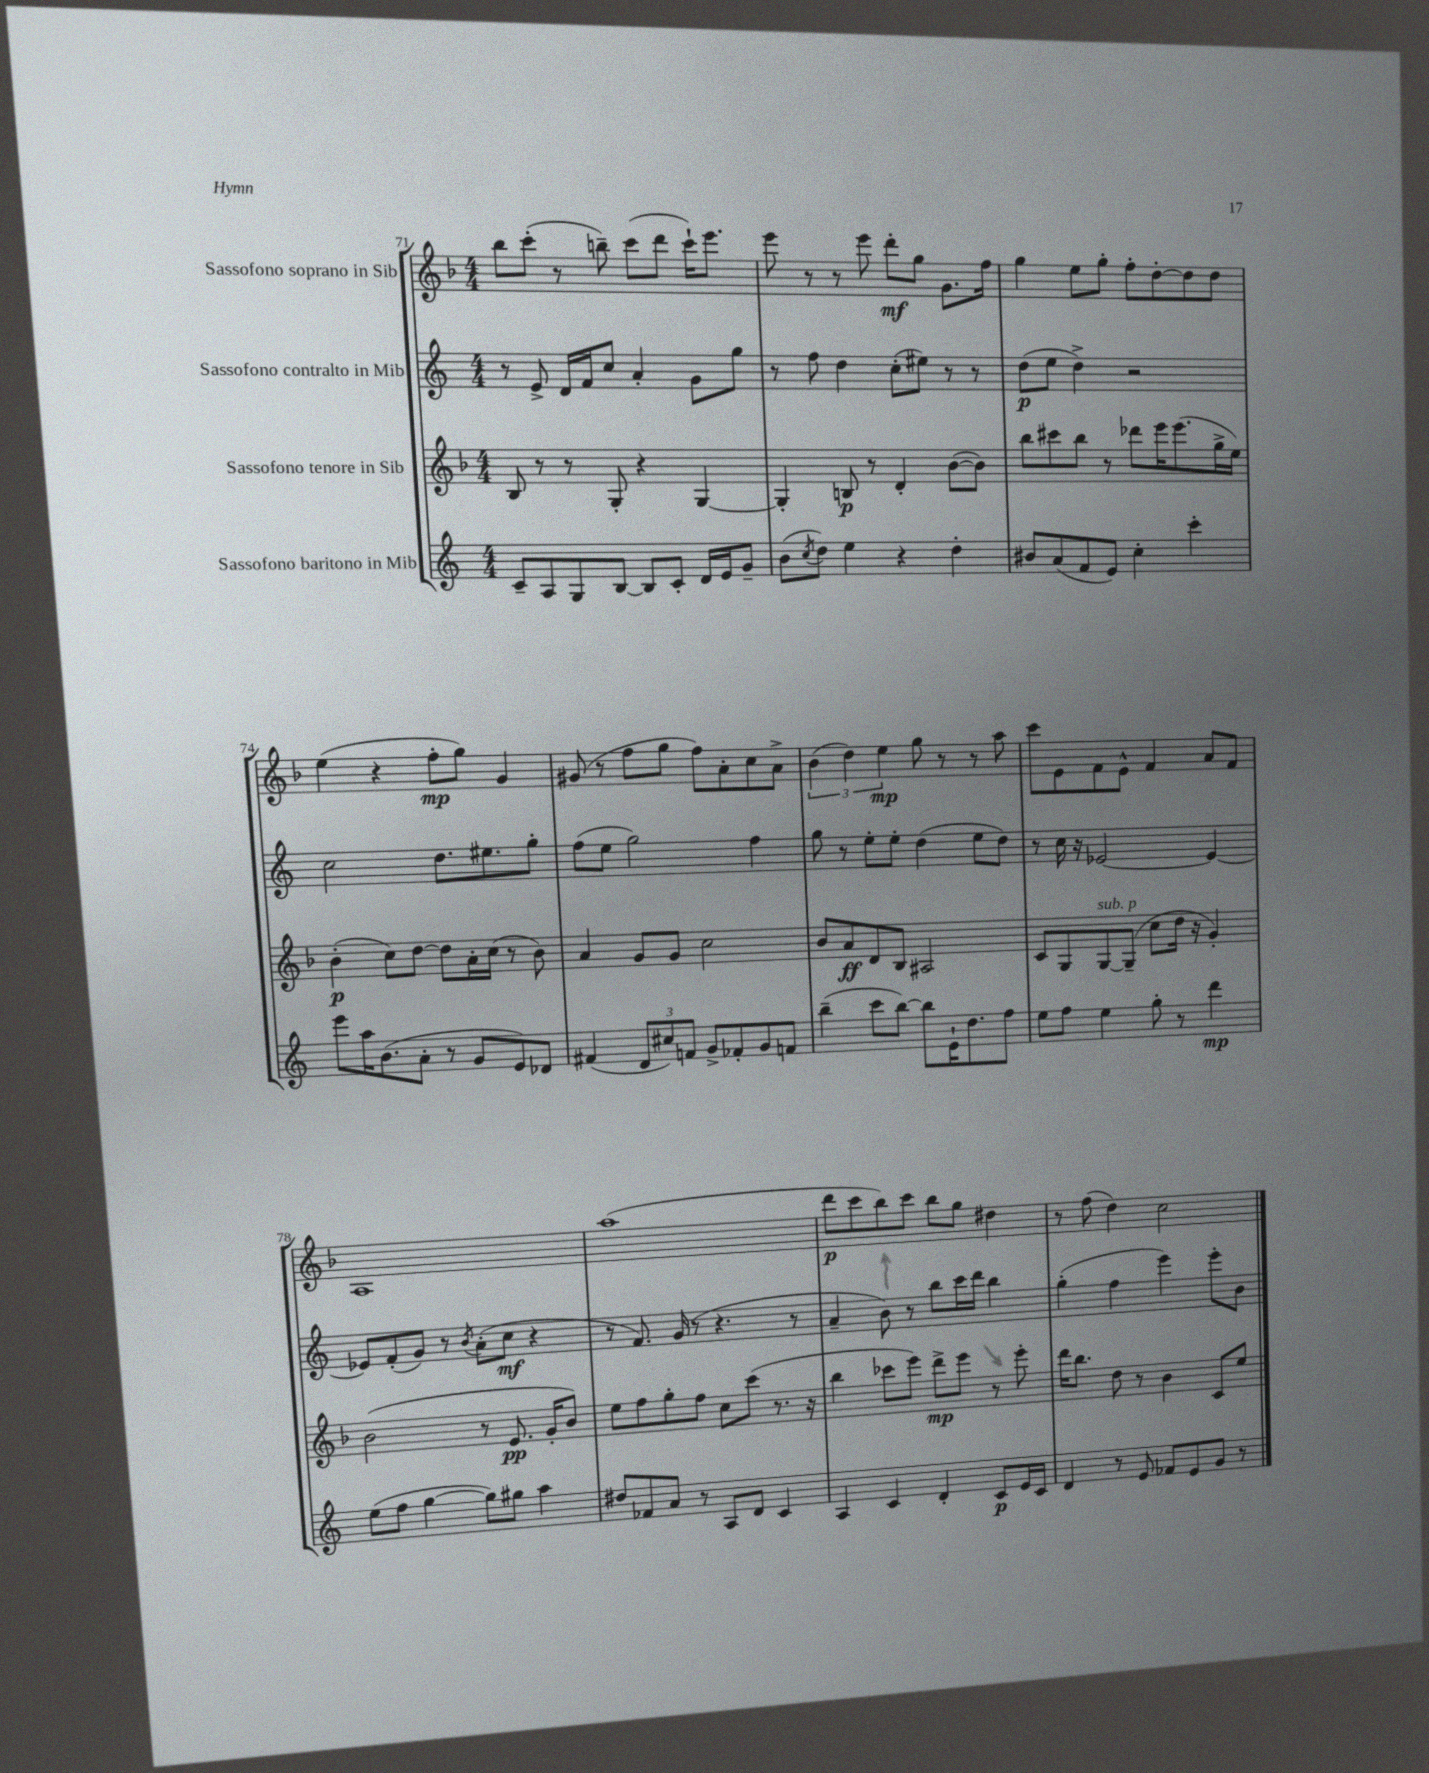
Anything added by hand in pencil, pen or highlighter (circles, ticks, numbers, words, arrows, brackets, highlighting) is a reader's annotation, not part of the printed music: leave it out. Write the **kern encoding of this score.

**kern	**dynam	**kern	**dynam	**kern	**dynam	**kern	**dynam
*part4	*part4	*part3	*part3	*part2	*part2	*part1	*part1
*staff4	*staff4	*staff3	*staff3	*staff2	*staff2	*staff1	*staff1
*I"Sassofono baritono in Mib	*	*I"Sassofono tenore in Sib	*	*I"Sassofono contralto in Mib	*	*I"Sassofono soprano in Sib	*
*clefG2	*	*clefG2	*	*clefG2	*	*clefG2	*
*k[]	*	*k[b-]	*	*k[]	*	*k[b-]	*
*M4/4	*	*M4/4	*	*M4/4	*	*M4/4	*
=71	=71	=71	=71	=71	=71	=71	=71
8c~/L	.	8B-/	.	8r	.	8bb-\L	.
8A/	.	8r	.	8e^/	.	(8ccc'\J	.
8G/	.	8r	.	16d/LL	.	8r	.
.	.	.	.	16f/J	.	.	.
[8B/J	.	8G'/	.	8cc/J	.	8bbn~\)	.
8B/L]	.	4r	.	4a'/	.	(8ccc\L	.
8c'/J	.	.	.	.	.	8ddd\J	.
16d/LL	.	[4G/	.	8g\L	.	16ccc`\KL)	.
16e/J	.	.	.	.	.	8.eee\J	.
8g~/J	.	.	.	8gg\J	.	.	.
=72	=72	=72	=72	=72	=72	=72	=72
(8b\L	.	4G'/]	.	8r	.	8eee\	.
8qcc/	.	.	.	.	.	.	.
8dd\J)	.	.	.	8ff\	.	8r	.
4ee\	.	8Bn/	p	4dd\	.	8r	.
.	.	8r	.	.	.	8eee\	.
4r	.	4d'/	.	(8cc'\L	.	8ddd'\L	mf
.	.	.	.	8ee#X\J)	.	8gg\J	.
4dd'\	.	([8b-\L	.	8r	.	8.g\L	.
.	.	8b-\J])	.	8r	.	.	.
.	.	.	.	.	.	16ff\Jk	.
=73	=73	=73	=73	=73	=73	=73	=73
8b#X/L	.	8bb-\L	.	(8dd\L	p	4gg\	.
(8a/	.	8ccc#X\	.	8ee\J	.	.	.
8f/	.	8bb-\J	.	4dd^\)	.	8ee\L	.
8e/J)	.	8r	.	.	.	8gg'\J	.
4cc'\	.	8ddd-X\L	.	2r	.	8ff'\L	.
.	.	16eee\K	.	.	.	[8dd'\	.
.	.	(8.eee\	.	.	.	.	.
4ccc'\	.	.	.	.	.	8dd\]	.
.	.	16gg^\L	.	.	.	8dd\J	.
.	.	16ee\JJ)	.	.	.	.	.
!!LO:LB:g=z
=74	=74	=74	=74	=74	=74	=74	=74
8eee\L	.	(4b-'\	p	2cc\	.	(4ee\	.
16aa\K	.	.	.	.	.	.	.
(8.b\	.	.	.	.	.	.	.
.	.	8cc\L)	.	.	.	4r	.
8a'\J	.	[8dd\J	.	.	.	.	.
8r	.	8dd\L]	.	8.dd\L	.	8ff'\L	mp
8g/L	.	16a'\L	.	.	.	8gg\J)	.
.	.	(16cc\JJ	.	8.ee#X\	.	.	.
8e/)	.	8r	.	.	.	4g/	.
8d-X/J	.	8b-\)	.	8gg'\J	.	.	.
=75	=75	=75	=75	=75	=75	=75	=75
(4f#X/	.	4a/	.	(8ff\L	.	(8g#X/	.
.	.	.	.	8ee\J	.	8r	.
12d/L	.	8g/L	.	2gg\)	.	8ff\L	.
12cc#X/)	.	.	.	.	.	.	.
.	.	8g/J	.	.	.	8gg\J	.
12fn/J	.	.	.	.	.	.	.
8g^/L	.	2cc\	.	.	.	8ff\L)	.
8f-X'/	.	.	.	.	.	8a'\	.
8g/	.	.	.	4ff\	.	8cc\	.
8fn/J	.	.	.	.	.	8a^\J	.
=76	=76	=76	=76	=76	=76	=76	=76
(4bb~\	.	8b-/L	.	8gg\	.	(6b-\	.
.	.	8a/	ff	8r	.	.	.
.	.	.	.	.	.	6dd\)	.
8ccc\L	.	8d/	.	8ee'\L	.	.	.
.	.	.	.	.	.	6ee\	mp
[8bb\J)	.	8B-/J	.	8ee'\J	.	.	.
8bb\L]	.	2A#X/	.	(4dd\	.	8gg\	.
16e`\K	.	.	.	.	.	8r	.
8.dd\	.	.	.	.	.	.	.
.	.	.	.	8ee\L	.	8r	.
8ff\J	.	.	.	8dd\J)	.	8aa\	.
=77	=77	=77	=77	=77	=77	=77	=77
8ee\L	.	8c/L	.	8r	.	8ccc\L	.
8ff\J	.	8G/	.	16cc\	.	8e\	.
.	.	.	.	16r	.	.	.
!	!	!LO:TX:a:i:t=sub. p	!	!	!	!	!
4ee\	.	[8G/	.	[2e-X/	.	8f\	.
.	.	(8G~/J]	.	.	.	8e^^\J	.
8gg'\	.	8cc\L	.	.	.	4f/	.
8r	.	16dd\Jk	.	.	.	.	.
.	.	16r	.	.	.	.	.
4ddd\	mp	4g'/)	.	4e-/_	.	8a/L	.
.	.	.	.	.	.	8f/J	.
!!LO:LB:g=z
=78	=78	=78	=78	=78	=78	=78	=78
(8ee\L	.	(2b-\	.	8e-X/L]	.	1A	.
8ff\J	.	.	.	(8f'/	.	.	.
[4gg\	.	.	.	8g/J)	.	.	.
.	.	.	.	8r	.	.	.
.	.	.	.	8qb/	.	.	.
8gg\L])	.	8r	.	(8a'\L	.	.	.
8gg#X\J	.	8.e/	pp	8cc\J	mf	.	.
4aa\	.	.	.	4r	.	.	.
.	.	16g'/KL	.	.	.	.	.
.	.	8b-/J)	.	.	.	.	.
=79	=79	=79	=79	=79	=79	=79	=79
8dd#X/L	.	8ee\L	.	8r	.	(1aa	.
8f-X/	.	8ff\	.	8.f/)	.	.	.
8a/J	.	8gg'\	.	.	.	.	.
.	.	.	.	(16g/	.	.	.
8r	.	8ff\J	.	8r	.	.	.
8A/L	.	8cc\L	.	4.r	.	.	.
8d/J	.	(8ccc\J	.	.	.	.	.
4c/	.	8.r	.	.	.	.	.
.	.	.	.	8r	.	.	.
.	.	16r	.	.	.	.	.
=80	=80	=80	=80	=80	=80	=80	=80
4A/	.	4bb-\	.	4a~/	.	8ddd\L	p
.	.	.	.	.	.	8ccc\	.
4c/	.	8ccc-X\L	.	8b\)	.	8bb-\)	.
.	.	8eee\J)	.	8r	.	8ccc\J	.
4d'/	.	8ddd^\L	mp	8bb\L	.	8bb-\L	.
.	.	8eee\J	.	16ccc\L	.	8gg\J	.
.	.	.	.	16ddd\JJ	.	.	.
8c/L	p	8r	.	4bb\	.	4dd#X\	.
16e/L	.	8eee'\	.	.	.	.	.
16c/JJ	.	.	.	.	.	.	.
=81	=81	=81	=81	=81	=81	=81	=81
4d/	.	16ddd\KL	.	(4gg'\	.	8r	.
.	.	8.bb-\J	.	.	.	.	.
.	.	.	.	.	.	(8ff\	.
8r	.	8dd\	.	4ff\	.	4dd\)	.
8e/	.	8r	.	.	.	.	.
8f-X/L	.	4b-\	.	4eee\)	.	2cc\	.
8e/	.	.	.	.	.	.	.
8g/J	.	8c/L	.	8eee'\L	.	.	.
8r	.	8ee/J	.	8b\J	.	.	.
==	==	==	==	==	==	==	==
*-	*-	*-	*-	*-	*-	*-	*-
